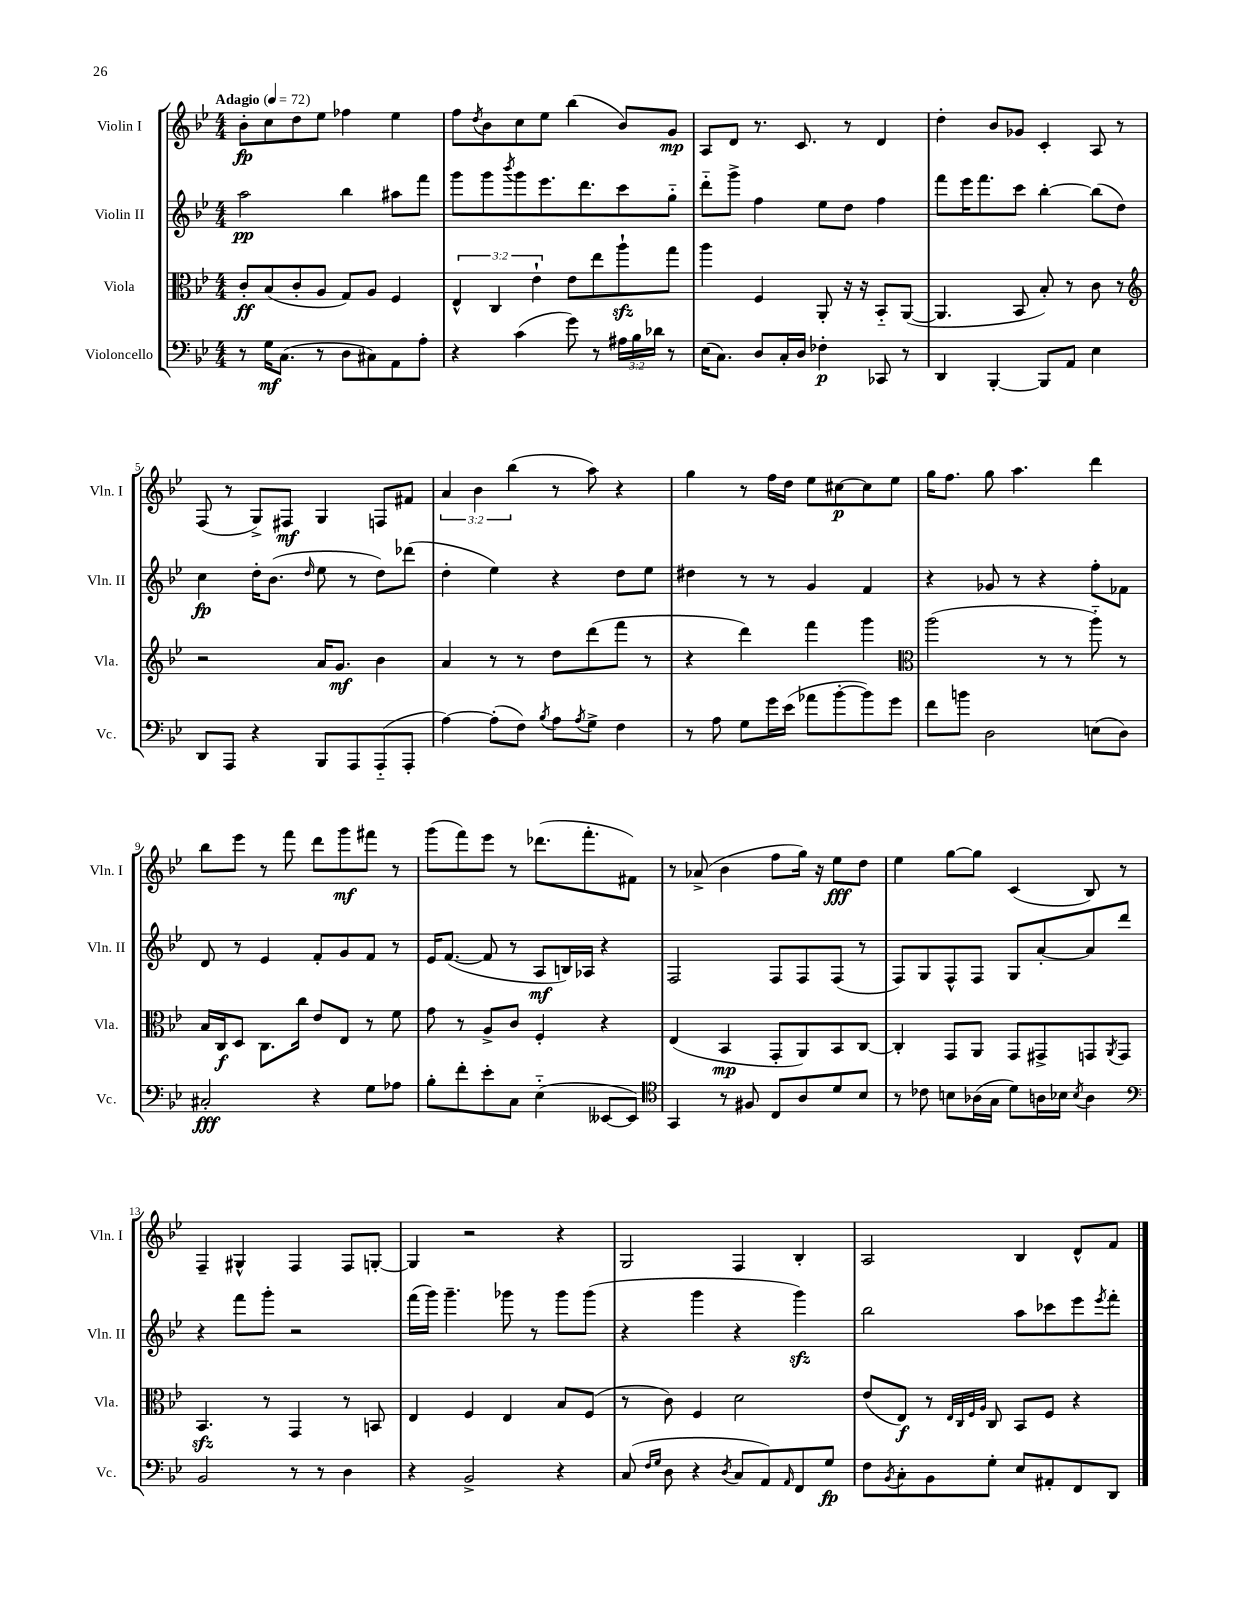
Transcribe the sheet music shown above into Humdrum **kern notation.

**kern	**kern	**kern	**kern
*staff4	*staff3	*staff2	*staff1
*clefF4	*clefC3	*clefG2	*clefG2
*k[b-e-]	*k[b-e-]	*k[b-e-]	*k[b-e-]
*M4/4	*M4/4	*M4/4	*M4/4
*MM72	*MM72	*MM72	*MM72
8r	8c'	2aa	8b-'
16G	(8B-	.	8cc
(8.C	.	.	.
.	8c'	.	8dd
8r	8A	.	8ee-
8D	8G)	4bb-	4ff-
8C#)	8A	.	.
8AA	4F	8aa#	4ee-
8A'	.	8fff	.
=	=	=	=
4r	6E-^^	8ggg	8ff
.	.	.	8qdd
.	.	8ggg	8b-
.	6C	.	.
.	.	8qbbb-	.
(4c	.	8ggg	8cc
.	6e-`	.	.
.	.	8.eee-	8ee-
8g)	8e-	.	(4bb-
.	.	8.ddd	.
8r	8ee-	.	.
24A#	8aa`	8ccc	8b-)
24B-	.	.	.
24d-	.	.	.
8r	8gg	8gg'~	8g
=	=	=	=
(16E-	4aa	8ddd'~	8A
8.C)	.	.	.
.	.	8ggg^	8d
8D	4F	4ff	8.r
16C'	.	.	.
16D	.	.	8.c
4F-'	8AA'	8ee-	.
.	16r	8dd	8r
.	16r	.	.
8CC-	8BB-'~	4ff	4d
8r	([8AA	.	.
=	=	=	=
4DD	4.AA]	8fff	4dd'
.	.	16eee-	.
.	.	8.fff	.
[4BBB-'	.	.	8b-
.	8BB-	8ccc	8g-
8BBB-]	8B-')	[4bb-'	4c'
8AA	8r	.	.
4E-	8c	(8bb-]	8A
.	8r	8dd)	8r
=	=	=	=
*	*clefG2	*	*
8DD	2r	4cc	(8F
8AAA	.	.	8r
4r	.	16dd'	8G^)
.	.	(8.b-	.
.	.	.	8F#
.	.	16qqdd	.
8BBB-	16a	8ee-	4G
.	8.g	.	.
8AAA	.	8r	.
(8AAA'~	4b-	8dd)	8F
8AAA'	.	(8ddd-	8f#
=	=	=	=
[4A)	4a	4dd'	6a
.	.	.	6b-
(8A']	8r	4ee-)	.
.	.	.	(6bb-
8F)	8r	.	.
8qB-	.	.	.
8A	8dd	4r	8r
8qA	.	.	.
8G^	(8ddd	.	8aa)
4F	8fff	8dd	4r
.	8r	8ee-	.
=	=	=	=
8r	4r	4dd#	4gg
8A	.	.	.
8G	4ddd)	8r	8r
16g	.	8r	16ff
(16e-	.	.	16dd
8a-	4fff	4g	8ee-
[8b-'	.	.	[8cc#
8b-])	4ggg	4f	8cc#]
8g	.	.	8ee-
=	=	=	=
*	*clefC3	*	*
8f	(2aa	4r	16gg
.	.	.	8.ff
8b	.	.	.
2D	.	8g-	8gg
.	.	8r	4.aa
.	8r	4r	.
.	8r	.	.
(8E	8aa'~)	8ff'	4ddd
8D)	8r	8f-	.
=	=	=	=
2C#'	16B-	8d	8bb-
.	16C	.	.
.	8D	8r	8eee-
.	8.C	4e-	8r
.	.	.	8fff
.	16cc	.	.
4r	8e-	8f'	8ddd
.	8E-	8g	8ggg
8G	8r	8f	8fff#
8A-	8f	8r	8r
=	=	=	=
8B-'	8g	16e-	(8ggg
.	.	([8.f	.
8f'	8r	.	8fff)
8e-'	8A^	8f]	8eee-
8C	8c	8r	8r
(4E-'~	4F'	8A	(8.ddd-
.	.	16B)	.
.	.	16A-	8.fff'
[8EE--	4r	4r	.
8EE--])	.	.	8f#)
=	=	=	=
*clefC4	*	*	*
4GG	(4E-	2F	8r
.	.	.	(8a-^
8r	4BB-	.	4b-
8F#	.	.	.
8C	8GG'	8F	8ff
8A	8AA)	8F	16gg)
.	.	.	16r
8d	8BB-	(8F	8ee-
8B-	[8C	8r	8dd
=	=	=	=
8r	4C']	8F)	4ee-
8c-	.	8G	.
8B	8GG	8F^^	[8gg
(16A-	8AA	8F	8gg]
16G	.	.	.
8d)	8GG	8G	(4c
16A	8GG#^	[8a'	.
16B-	.	.	.
8qB-	.	.	.
4A	8GG	8a]	8B-)
.	8qAA	.	.
.	8GG	8ddd	8r
=	=	=	=
*clefF4	*	*	*
2BB-	4.BB-	4r	4F~
.	.	8fff	4G#^^
.	8r	8ggg'	.
8r	4GG	2r	4F
8r	.	.	.
4D	8r	.	8F
.	8BB	.	[8G'
=	=	=	=
4r	4E-	(16fff	4G]
.	.	16ggg)	.
.	.	4.ggg~	.
2BB-^	4F	.	2r
.	4E-	8ggg-	.
.	.	8r	.
4r	8B-	8ggg-	4r
.	(8F	(8ggg-	.
=	=	=	=
(8C	8r	4r	2G
16qqF	.	.	.
16qqG	.	.	.
8D	8c)	.	.
4r	4F	4ggg	.
8qD	.	.	.
8C	2d	4r	4F
8AA)	.	.	.
16qqAA	.	.	.
8FF	.	4ggg)	4B-'
8G	.	.	.
=	=	=	=
8F	(8e-	2bb-	2A
8qBB-	.	.	.
8C'	8E-)	.	.
8BB-	8r	.	.
.	32qqE-	.	.
.	32qqC	.	.
.	32qqF	.	.
.	32qqA	.	.
8G'	8C	.	.
8E-	8BB-	8aa	4B-
8AA#'	8F	8ccc-	.
8FF	4r	8eee-	8d^^
.	.	8qeee-	.
8DD	.	8fff'	8f
==	==	==	==
*-	*-	*-	*-
